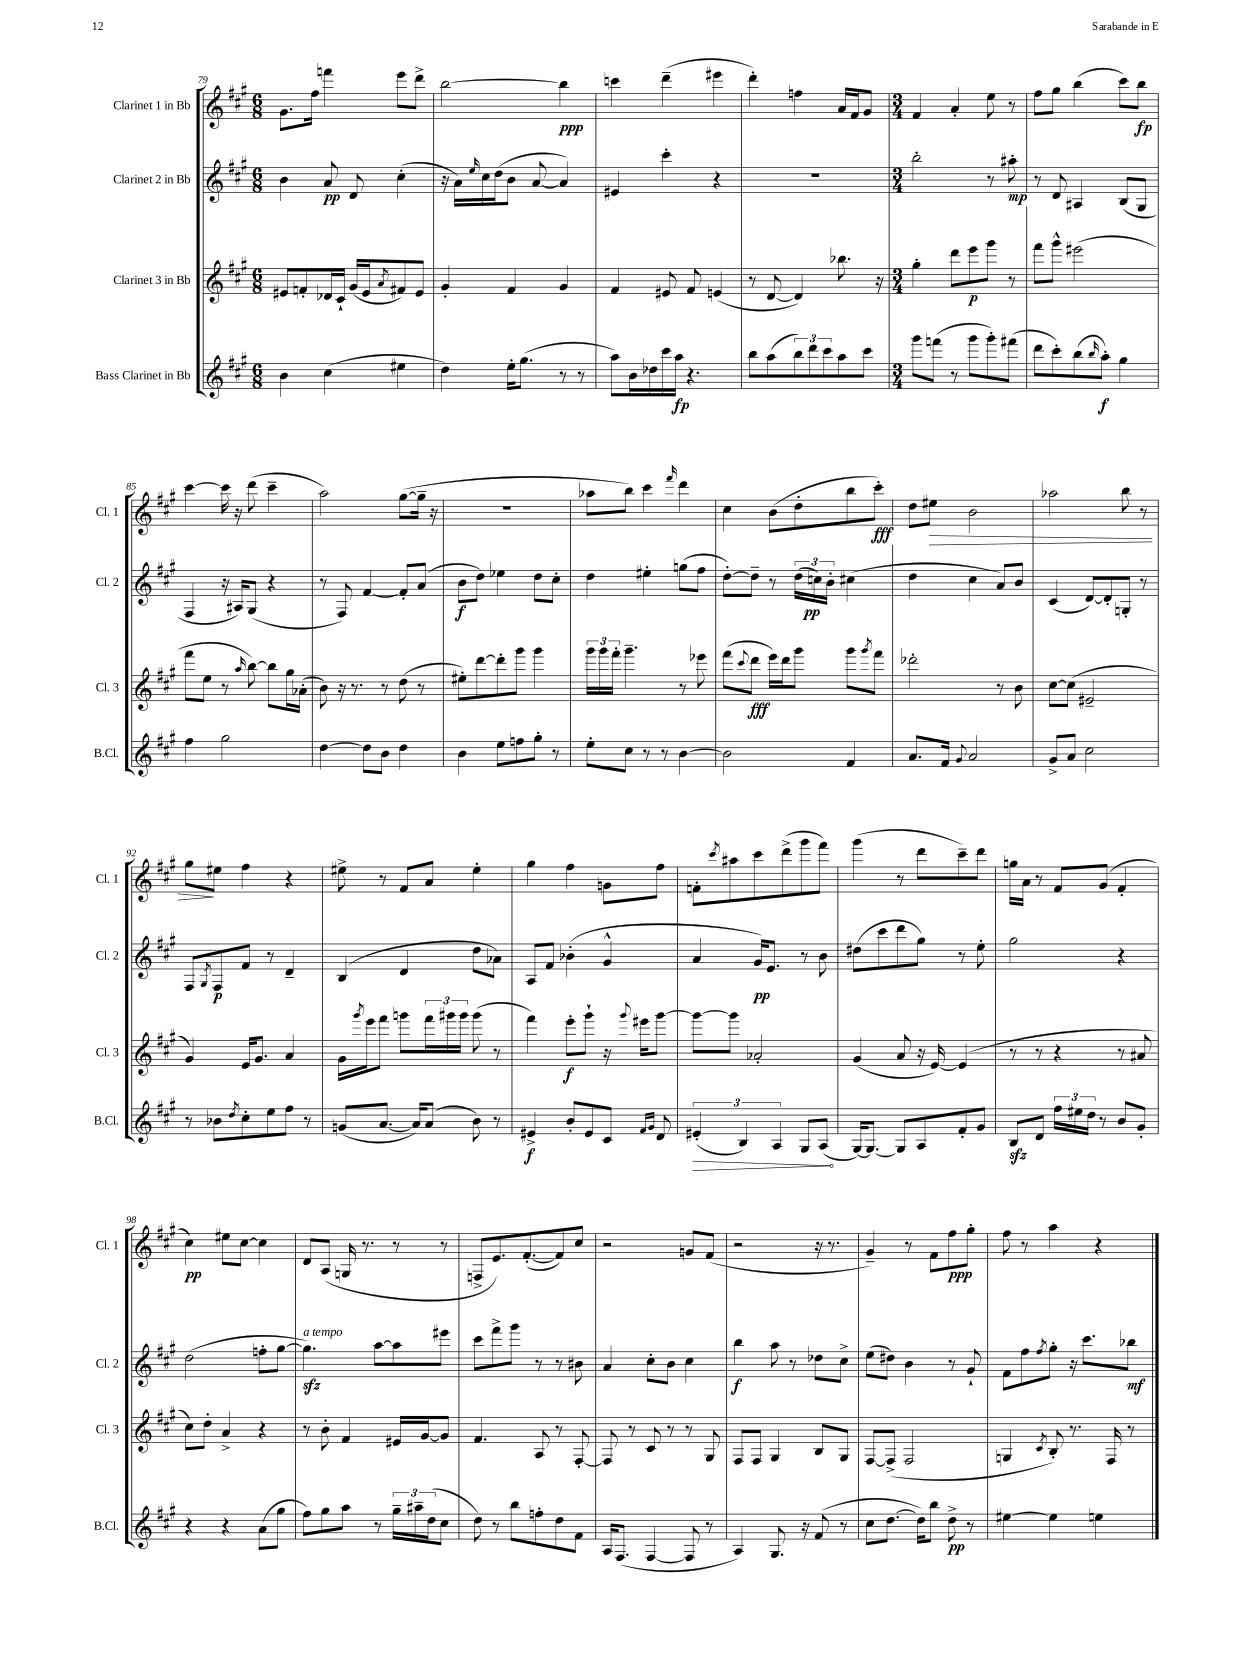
<<
\new StaffGroup <<
\new Staff = "s0" \with { instrumentName = "Clarinet 1 in Bb" shortInstrumentName = "Cl. 1" } {
    \clef treble \key a \major \numericTimeSignature \time 6/8
    gis'8. fis''16 f'''4 e'''8 d'''8-> |
    b''2~ b''4\ppp |
    c'''4 d'''4--( eis'''4 |
    d'''4-.) f''4 a'16 fis'16 gis'8 |
    \numericTimeSignature \time 3/4 fis'4 a'4-. e''8 r8 |
    fis''8 gis''8 b''4( cis'''8) b''8\fp |
    cis'''4~ cis'''16 r16 d'''8( cis'''4-- |
    a''2) gis''8~( gis''16-- r16 |
    R2. |
    aes''8 b''8) cis'''4 \grace { fis'''16 } d'''4 |
    cis''4 b'8( d''8-. b''8 cis'''8-.\fff) |
    d''8 eis''8\> b'2 |
    aes''2 b''8 r8 |
    gis''8\! eis''8 fis''4 r4 |
    eis''8-> r8 fis'8 a'8 eis''4-. |
    gis''4 fis''4 g'8 fis''8 |
    f'8-. \acciaccatura { cis'''8 } ais''8 cis'''8 d'''8->( gis'''8 fis'''8) |
    gis'''4( r8 d'''8 cis'''8--) d'''8 |
    g''16 a'16 r8 fis'8 gis'8( fis'4-. |
    cis''4\pp) eis''8 cis''8~ cis''4 |
    d'8 a8( g16 r8. r8 r8 |
    f8-> e'8.) fis'8.~-.( fis'8) cis''8 |
    r2 g'8 fis'8( |
    r2 r16 r8. |
    gis'4--) r8 fis'8 fis''8\ppp gis''8-. |
    fis''8 r8 a''4 r4 \bar "|." |
}
\new Staff = "s1" \with { instrumentName = "Clarinet 2 in Bb" shortInstrumentName = "Cl. 2" } {
    \clef treble \key a \major \numericTimeSignature \time 6/8
    b'4 a'8\pp d'8 cis''4-.( |
    r16 a'16) \grace { e''16 } cis''16 d''16( b'8 a'8~ a'4) |
    eis'4 cis'''4-. r4 |
    R2. |
    \numericTimeSignature \time 3/4 b''2-. r8 ais''8-.\mp |
    r8 d'8 ais4 b8( gis8 |
    fis4 r16 ais16) gis8( r4 |
    r8 fis8) fis'4~ fis'8-. a'8( |
    b'8\f d''8) ees''4 d''8 cis''8-. |
    d''4 eis''4-. g''8( fis''8 |
    d''8~-.) d''8-- r8 \tuplet 3/2 { d''16( c''16\pp) b'16-. } cis''4( |
    d''4 cis''4 a'8) b'8 |
    cis'4( d'8~) d'8-. g8-. r8 |
    fis8 \acciaccatura { gis8 } fis8\p fis'8 r8 d'4-- |
    b4( d'4 d''8 aes'8) |
    a8 fis'8 bes'4-.( gis'4-^ |
    a'4 gis'16\pp) e'8. r8 b'8 |
    dis''8( cis'''8 d'''8 gis''8) r8 e''8-. |
    gis''2 r4 |
    d''2( f''8-. gis''8~ |
    gis''4.\sfz^\markup { \italic "a tempo" }) a''8~ a''8 eis'''8 |
    cis'''8 fis'''8-> gis'''8 r8 r8 bis'8 |
    a'4 cis''8-. b'8 cis''4 |
    b''4\f a''8 r8 des''8 cis''8-> |
    e''8( dis''8) b'4 r8 gis'8-! |
    fis'8 fis''8 \acciaccatura { fis''8 } gis''8-. r16 cis'''8. bes''8\mf \bar "|." |
}
\new Staff = "s2" \with { instrumentName = "Clarinet 3 in Bb" shortInstrumentName = "Cl. 3" } {
    \clef treble \key a \major \numericTimeSignature \time 6/8
    eis'8 f'8-. des'16 cis'16-! gis'16( eis'16 \acciaccatura { a'8 } fis'8) eis'8 |
    gis'4-. fis'4 gis'4 |
    fis'4 eis'8 fis'8 e'4( |
    r8 d'8~ d'4) bes''8. r16 |
    \numericTimeSignature \time 3/4 gis''4-. d'''8 e'''8\p gis'''8 r8 |
    fis'''8 gis'''8-^ eis'''2( |
    fis'''8 e''8 r8 \grace { a''16 } b''8~) b''8 gis''16 aes'16-.( |
    b'8) r16 r8. r8 d''8( r8 |
    eis''8-.) d'''8~ d'''8-. gis'''8 gis'''4 |
    \tuplet 3/2 { gis'''16 gis'''16 fis'''16-. } gis'''4.-- r8 ees'''8 |
    fis'''8( \appoggiatura { cis'''8 } d'''8\fff e'''16) d'''16 gis'''8 gis'''8 \acciaccatura { gis'''8 } fis'''8 |
    des'''2-. r8 b'8 |
    cis''8~ cis''8( eis'2-- |
    gis'4) e'16 gis'8. a'4 |
    gis'16 \acciaccatura { gis'''8 } e'''16 fis'''8 g'''8 \tuplet 3/2 { fis'''16 gis'''16 gis'''16 } gis'''8( r8 |
    fis'''4) e'''8-.\f gis'''8-! r16 \appoggiatura { gis'''8 } eis'''16 gis'''8~ |
    gis'''8~ gis'''8 aes'2-. |
    gis'4( a'8 r16 e'16~) e'4( |
    r8 r8 r4 r8 ais'8 |
    cis''8) d''8-. a'4-> r4 |
    r8 b'8-. fis'4 eis'16 gis'16~ gis'8 |
    fis'4. a8 r8 fis8~-. |
    fis8 r8 cis'8 r8 r8 gis8 |
    fis8 fis8 gis4 b8 gis8 |
    fis8~ fis8->( fis2 |
    g4 \acciaccatura { cis'8 } b8-.) r8. fis16 r8 \bar "|." |
}
\new Staff = "s3" \with { instrumentName = "Bass Clarinet in Bb" shortInstrumentName = "B.Cl." } {
    \clef treble \key a \major \numericTimeSignature \time 6/8
    b'4 cis''4( eis''4 |
    d''4) e''16-. gis''8.( r8 r8 |
    a''8) b'16 des''16 cis'''16 a''16\fp r4. |
    b''8 a''8( \tuplet 3/2 { b''8) d'''8 cis'''8 } a''8 cis'''8 |
    \numericTimeSignature \time 3/4 gis'''8 f'''8( r8 gis'''8 gis'''8-.) fis'''8( |
    d'''8 cis'''8-.) b''8( \grace { b''16 } a''8-.\f) gis''4 |
    fis''4 gis''2 |
    d''4~ d''8 b'8 d''4 |
    b'4 e''8 f''8 gis''8-. r8 |
    e''8-. cis''8 r8 r8 b'4~ |
    b'2 fis'4 |
    a'8. fis'16 \appoggiatura { gis'8 } a'2 |
    gis'8-> a'8 cis''2 |
    r8 bes'8 \acciaccatura { d''8 } cis''8-. e''8 fis''8 r8 |
    g'8( a'8.~ a'16) a'8( b'8) r8 |
    eis'4->\f b'8-. eis'8 cis'8 \grace { fis'16 gis'16 } d'8 |
    \tuplet 3/2 { \once \override Hairpin.circled-tip = ##t eis'4-.\>( b4) a4 } gis8 a8\!( |
    gis16~) gis8.~ gis8 a8 fis'8-. gis'8 |
    b8\sfz d'8 \tuplet 3/2 { fis''16 eis''16 d''16 } r8 b'8 gis'8-. |
    r4 r4 a'8( gis''8 |
    fis''8) gis''8 a''8 r8 \tuplet 3/2 { gis''16-- ais''16-- d''16( } cis''8 |
    d''8) r8 b''8 f''8-. d''8 fis'8 |
    a16 fis8.( fis4~ fis8 r8 |
    a4) gis8. r16 fis'8( r8 |
    cis''8 d''8.~ d''16) b''8 d''8->\pp r8 |
    eis''4~ eis''4 e''4 \bar "|." |
}
>>
>>
\layout { \context { \Score currentBarNumber = #79 } }
